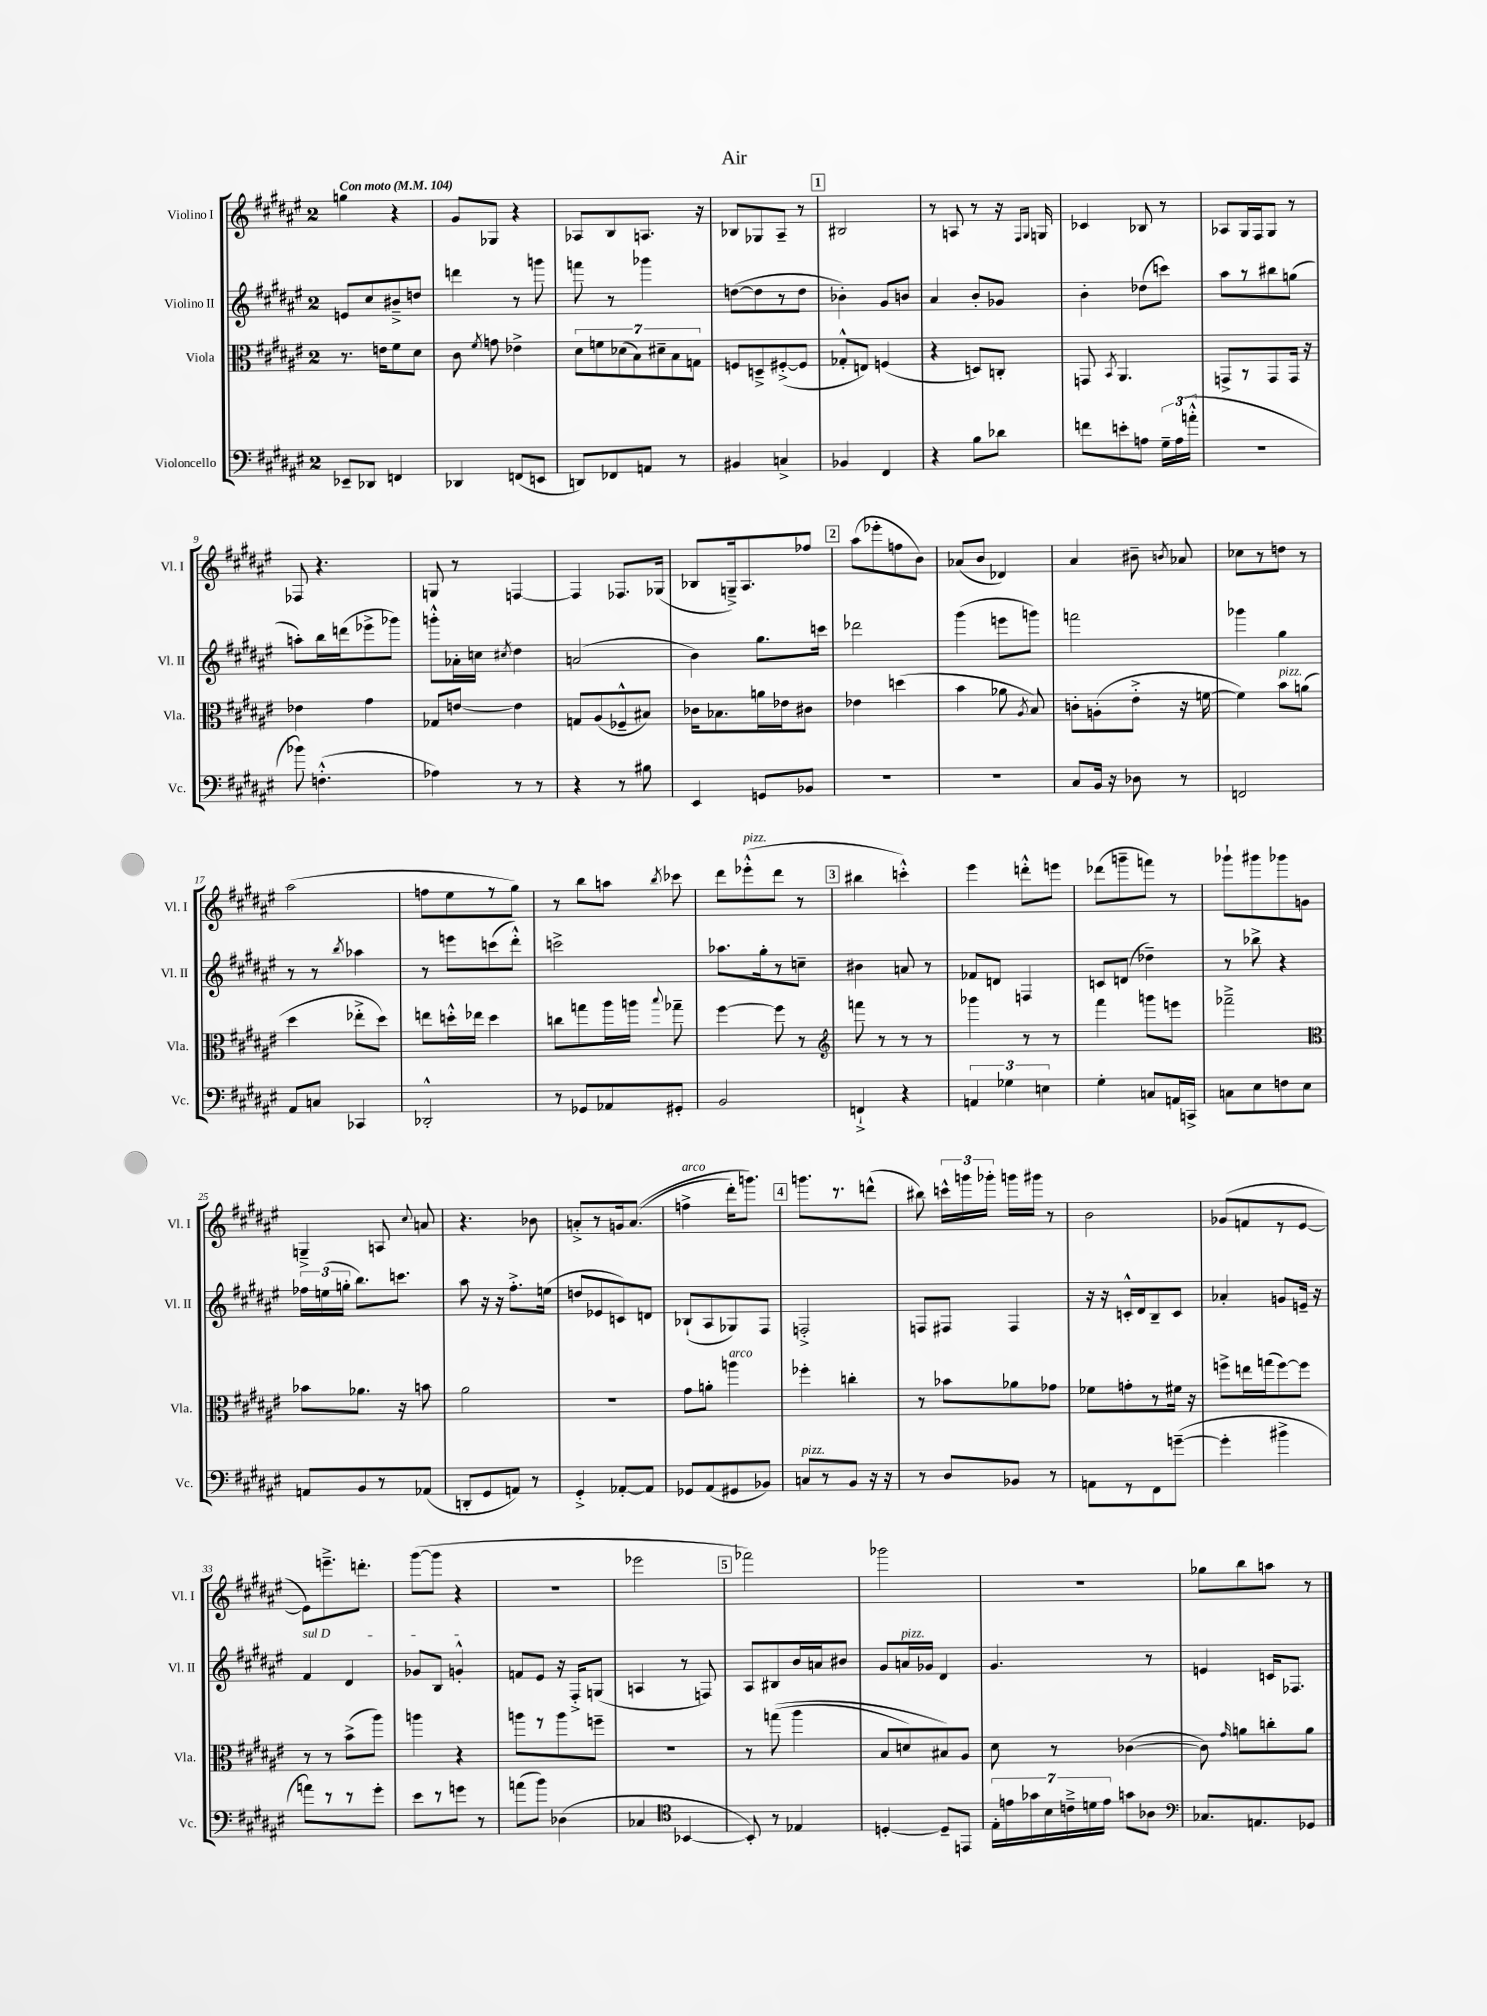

**kern	**kern	**kern	**kern
*part4	*part3	*part2	*part1
*staff4	*staff3	*staff2	*staff1
*I"Violoncello	*I"Viola	*I"Violino II	*I"Violino I
*I'Vc.	*I'Vla.	*I'Vl. II	*I'Vl. I
*clefF4	*clefC3	*clefG2	*clefG2
*k[f#c#g#d#a#e#]	*k[f#c#g#d#a#e#]	*k[f#c#g#d#a#e#]	*k[f#c#g#d#a#e#]
*M2/4	*M2/4	*M2/4	*M2/4
*MM104	*MM104	*MM104	*MM104
=1	=1	=1	=1
!	!	!	!LO:TX:a:B:t=Con moto
8EE-X~/L	8.r	8en/L	4ggn\
8DD-X/J	.	8cc#/	.
.	16en\KL	.	.
4FFn/	8f#\	8b#X~^/	4r
.	8d#\J	8ddn/J	.
=2	=2	=2	=2
4DD-X/	8c#\	4dddn\	8g#/L
.	8qf#/	.	.
.	8gn\	.	8G-X/J
(8FFn/L	4e-X^\	8r	4r
8EEn/J	.	8gggn\	.
=3	=3	=3	=3
8DDn/L)	14d#\L	8fffn\	8A-X/L
.	14fn\	.	.
8FF-X/	.	8r	8B/
.	(14d-X\	.	.
.	14B\)	.	.
8AAn/J	.	4ggg-X\	8.An/J
.	14d#X~\	.	.
.	14B\	.	.
8r	.	.	.
.	14Gn\J	.	.
.	.	.	16r
=4	=4	=4	=4
4BB#X/	8Fn/L	([8ddn\L	8B-X/L
.	8Dn~^/	8dd\]	8G-X/
4Cn^/	([8F#X'^/	8r	8A#~/J
.	8F#/J]	8dd\J	8r
!!LO:REH:place=s1:t=1
=5	=5	=5	=5
4BB-X/	8G-X'^^/L	4b-X'\)	2B#X/
.	8En/J)	.	.
4FF#/	(4Fn/	8g#/L	.
.	.	8bn/J	.
=6	=6	=6	=6
4r	4r	4a#/	8r
.	.	.	8An/
8B\L	8Dn/L)	8b'/L	8r
8d-X\J	8Cn'/J	8g-X/J	16r
.	.	.	16qqF#/LL
.	.	.	16qqG#/JJ
.	.	.	16Gn/
=7	=7	=7	=7
8fn\L	8GGn/	4b'\	4c-X/
.	8qBB/	.	.
8en'\	4.AA#/	.	.
8An\J	.	(8dd-X\L	8B-X/
24G#~\LL	.	8cccn\J)	8r
(24A\	.	.	.
24an'^^\JJ	.	.	.
=8	=8	=8	=8
2r	8GGn^/L	8aa#\L	8A-X/L
.	8r	8r	16G#/L
.	.	.	16F#/J
.	8GG/	8bb#X\	8G#/J
.	16GG/Jk	(8ggn\J	8r
.	16r	.	.
!!LO:LB:g=z
=9	=9	=9	=9
8b-X\)	4e-X\	8aan'\L)	8F-X/
(4.Fn'^^\	.	16bb\L	4.r
.	.	(16dddn\J	.
.	4g#\	8eee-X^\	.
.	.	8ggg-X\J)	.
=10	=10	=10	=10
4A-X\)	8G-X/L	8gggn'^^\L	8Gn/
.	[8en/J	16a-X'\L	8r
.	.	16ccn\JJ	.
.	.	8qcc#X/	.
8r	4e\]	4dd#\	[4Fn/
8r	.	.	.
=11	=11	=11	=11
4r	8Gn/L	(2an/	4F/]
.	(8A#/	.	.
8r	8F-X~^^/	.	8.F-X/L
8B#X\	8B#X/J)	.	.
.	.	.	(16G-X/Jk
=12	=12	=12	=12
4EE#/	16c-X\KL	4b\)	8B-X/L
.	8.B-X\	.	.
.	.	.	16Gn~^/k)
.	.	.	8.A#/
8GGn/L	16an\L	8.gg#\L	.
.	16e-X\J	.	.
8BB-X/J	8c#X\J	.	8ff-X/J
.	.	16cccn\Jk	.
!!LO:REH:place=s1:t=2
=13	=13	=13	=13
2r	4e-X\	2ddd-X\	(8aa#\L
.	.	.	8eee-X'\
.	(4ddn\	.	8ffn\
.	.	.	8b\J)
=14	=14	=14	=14
2r	4b\	(4ggg#\	(8a-X/L
.	.	.	8b/J
.	8a-X\	8eeen\L	4d-X/)
.	8qA#/	.	.
.	8B/)	8gggn\J)	.
=15	=15	=15	=15
8C#/L	8cn'\L	2fffn\	4a#/
16BB/Jk	(8An'\	.	.
16r	.	.	.
8D-X\	8e#'^\J	.	8b#X~\
.	.	.	8qbn/
8r	16r	.	8a-X/
.	[16fn\	.	.
=16	=16	=16	=16
2FFn/	4f\])	4ggg-X\	8cc-X\L
.	.	.	8r
!	!LO:TX:a:i:t=pizz.	!	!
.	8b\L	4gg#\	8ddn\J
.	(8an\J	.	8r
!!LO:LB:g=z
=17	=17	=17	=17
8AA#/L	4dd#\	8r	(2aa#\
8Cn/J	.	8r	.
.	.	8qbb/	.
4CC-X/	8ee-X'^\L	4aa-X\	.
.	8dd#\J)	.	.
=18	=18	=18	=18
2DD-X'^^/	8een\L	8r	8ffn\L
.	16ddn'^^\L	8eeen\L	8ee#\
.	16ee-X\JJ	.	.
.	4dd\	(8cccn\	8r
.	.	8ddd#'^^\J)	8gg#\J)
=19	=19	=19	=19
8r	8ccn\L	2cccn^\	8r
8GG-X/L	8ggn\	.	8bb\L
8AA-X/	16aa#\L	.	8aan\J
.	16aan\JJ	.	.
.	8qqbb/	.	8qbb/
8GG#X'/J	8gg-X~\	.	8ccc-X\
=20	=20	=20	=20
2BB/	[4ff#\	8.aa-X\L	8ddd#\L
!	!	!	!LO:TX:a:i:t=pizz.
.	.	.	(8eee-X'^^\
.	.	16gg#'\k	.
.	8ff#\]	8r	8ddd#\J
.	8r	8ccn~\J	8r
!!LO:REH:place=s1:t=3
=21	=21	=21	=21
*	*clefG2	*	*
4FFn`^/	8fffn\	4b#X\	4bb#X\
.	8r	.	.
4r	8r	8an/	4cccn'^^\)
.	8r	8r	.
=22	=22	=22	=22
6AAn/	4ggg-X\	8f-X/L	4eee#\
.	.	8dn/J	.
6G-X\	.	.	.
.	8r	4Fn/	8dddn'^^\L
6En\	.	.	.
.	8r	.	8eeen\J
=23	=23	=23	=23
4G#'\	4fff#\	8cn/L	(8ddd-X\L
.	.	(8dn/J	8gggn~\
8Cn/L	8gggn\L	4dd-X~\)	8fffn\J)
16AAn/L	8eeen\J	.	8r
16CCn^/JJ	.	.	.
=24	=24	=24	=24
8Cn\L	2fff-X~^\	8r	8ggg-X`\L
8E#\	.	8bb-X^\	8ggg#X\
8Fn\	.	4r	8ggg-X\
8E#\J	.	.	8gn\J
!!LO:LB:g=z
=25	=25	=25	=25
*	*clefC3	*	*
8AAn/L	8b-X\L	24ff-X\LL	4Gn~^/
.	.	(24een\	.
.	.	24ggn'\JJ	.
8BB/	8.a-X\J	8.bb\L)	.
8r	.	.	8An/
.	16r	8.cccn\J	.
.	.	.	8qqcc#/
(8AA-X/J	8bn\	.	8an/
=26	=26	=26	=26
8DDn'/L	2a#\	8aa#\	4.r
8GG#/	.	16r	.
.	.	16r	.
8AAn/J)	.	8.ff#'^\L	.
8r	.	.	8b-X\
.	.	(16een\Jk	.
=27	=27	=27	=27
4GG#'^/	2r	8ddn/L	8an'^/L
.	.	8e-X/	8r
[8AA-X'/L	.	8cn/)	16gn/k
.	.	.	((8.a/J
8AA-/J]	.	8dn/J	.
=28	=28	=28	=28
!	!	!	!LO:TX:a:i:t=arco
8GG-X/L	8g#\L	(8B-X`/L	4ffn^\
(8AA#/	8an'\J	8A#/	.
!	!LO:TX:a:i:t=arco	!	!
8GG#X/	4aan\	8G-X/)	16ddd#'\KL)
.	.	.	8.gggn\J)
8BB-X/J)	.	8F#/J	.
!!LO:REH:place=s1:t=4
=29	=29	=29	=29
!LO:TX:a:i:t=pizz.	!	!	!
8Cn/L	4ff-X'\	2Fn'^/	8.gggn\L
8r	.	.	.
.	.	.	8.r
8BB/J	4ccn'\	.	.
16r	.	.	(8dddn^^\J
16r	.	.	.
=30	=30	=30	=30
8r	8r	8Fn/L	8bb#X\)
8D#/L	8b-X\L	8F#X/J	24cccn^^\LL
.	.	.	24gggn\
.	.	.	24ggg-X'\JJ
8BB-X/J	8a-X\	4F#/	16gggn\LL
.	.	.	16ggg#X\JJ
8r	8g-X\J	.	8r
=31	=31	=31	=31
8AAn\L	8f-X\L	16r	2b\
.	.	16r	.
8r	8gn'\	16cn'^^/LL	.
.	.	16d#/J	.
8FF#\	8r	8B~/	.
([8gn~\J	16f#X\Jk	8c/J	.
.	16r	.	.
=32	=32	=32	=32
4g'\]	8ffn^\L	4a-X'/	(8g-X/L
.	16een\L	.	8fn/
.	(16ggn\J	.	.
4b#X^\	[8ff\)	8gn/L	8r
.	8ff\J]	16en~/Jk	[8e#/J
.	.	16r	.
!!LO:LB:g=z
=33	=33	=33	=33
!	!	!LO:TX:a:i:t=sul D	!
8an\L)	8r	4f#/	8e#\L])
8r	8r	.	8.eeen~^\
8r	(8b^\L	4d#/	.
.	.	.	8.dddn'\J
8g#'\J	8aa#\J)	.	.
=34	=34	=34	=34
8e#\L	4aan\	8g-X/L	([8ggg#\L
8r	.	8B/J	8ggg#\J]
8gn\J	4r	4gn'^^/	4r
8r	.	.	.
=35	=35	=35	=35
(8an\L	8aan\L	8fn/L	2r
8b\J)	8r	8e#/J	.
(4D-X\	8aa\	16r	.
.	.	16F#'^/KL	.
.	8ffn~\J	(8Gn/J	.
=36	=36	=36	=36
4C-X/	2r	4An/	2eee-X\
*clefC4	*	*	*
[4BB-X/	.	8r	.
.	.	8Fn/)	.
!!LO:REH:place=s1:t=5
=37	=37	=37	=37
8BB-'/])	8r	8A#/L	2fff-X\)
8r	((8ggn\	8B#X/	.
4E-X/	4aa#\	16b/L	.
.	.	16an/J	.
.	.	8b#X/J	.
=38	=38	=38	=38
[4Dn'/	8B/L	8g#/L	2ggg-X\
!	!	!LO:TX:a:i:t=pizz.	!
.	8dn/)	16an/L	.
.	.	16g-X/JJ	.
8D~/L]	8B#X/)	4d#/	.
8EEn/J	8A#/J	.	.
=39	=39	=39	=39
28E#'\LL	8d#\	4.g#/	2r
28en\	.	.	.
28g-X\	.	.	.
28B\	.	.	.
.	8r	.	.
28cn~^\	.	.	.
28dn\	.	.	.
28e\JJ	.	.	.
8gn\L	([4c-X\	.	.
8A-X\J	.	8r	.
=40	=40	=40	=40
*clefF4	*	*	*
8.C-X/L	8c-\])	4en/	8gg-X\L
.	16qqg#/	.	.
.	8an\L	.	8bb\
8.AAn/	.	.	.
.	8ccn'\	16cn/KL	8aan\J
.	.	8.F-X/J	.
8GG-X/J	8a\J	.	8r
==	==	==	==
*-	*-	*-	*-
